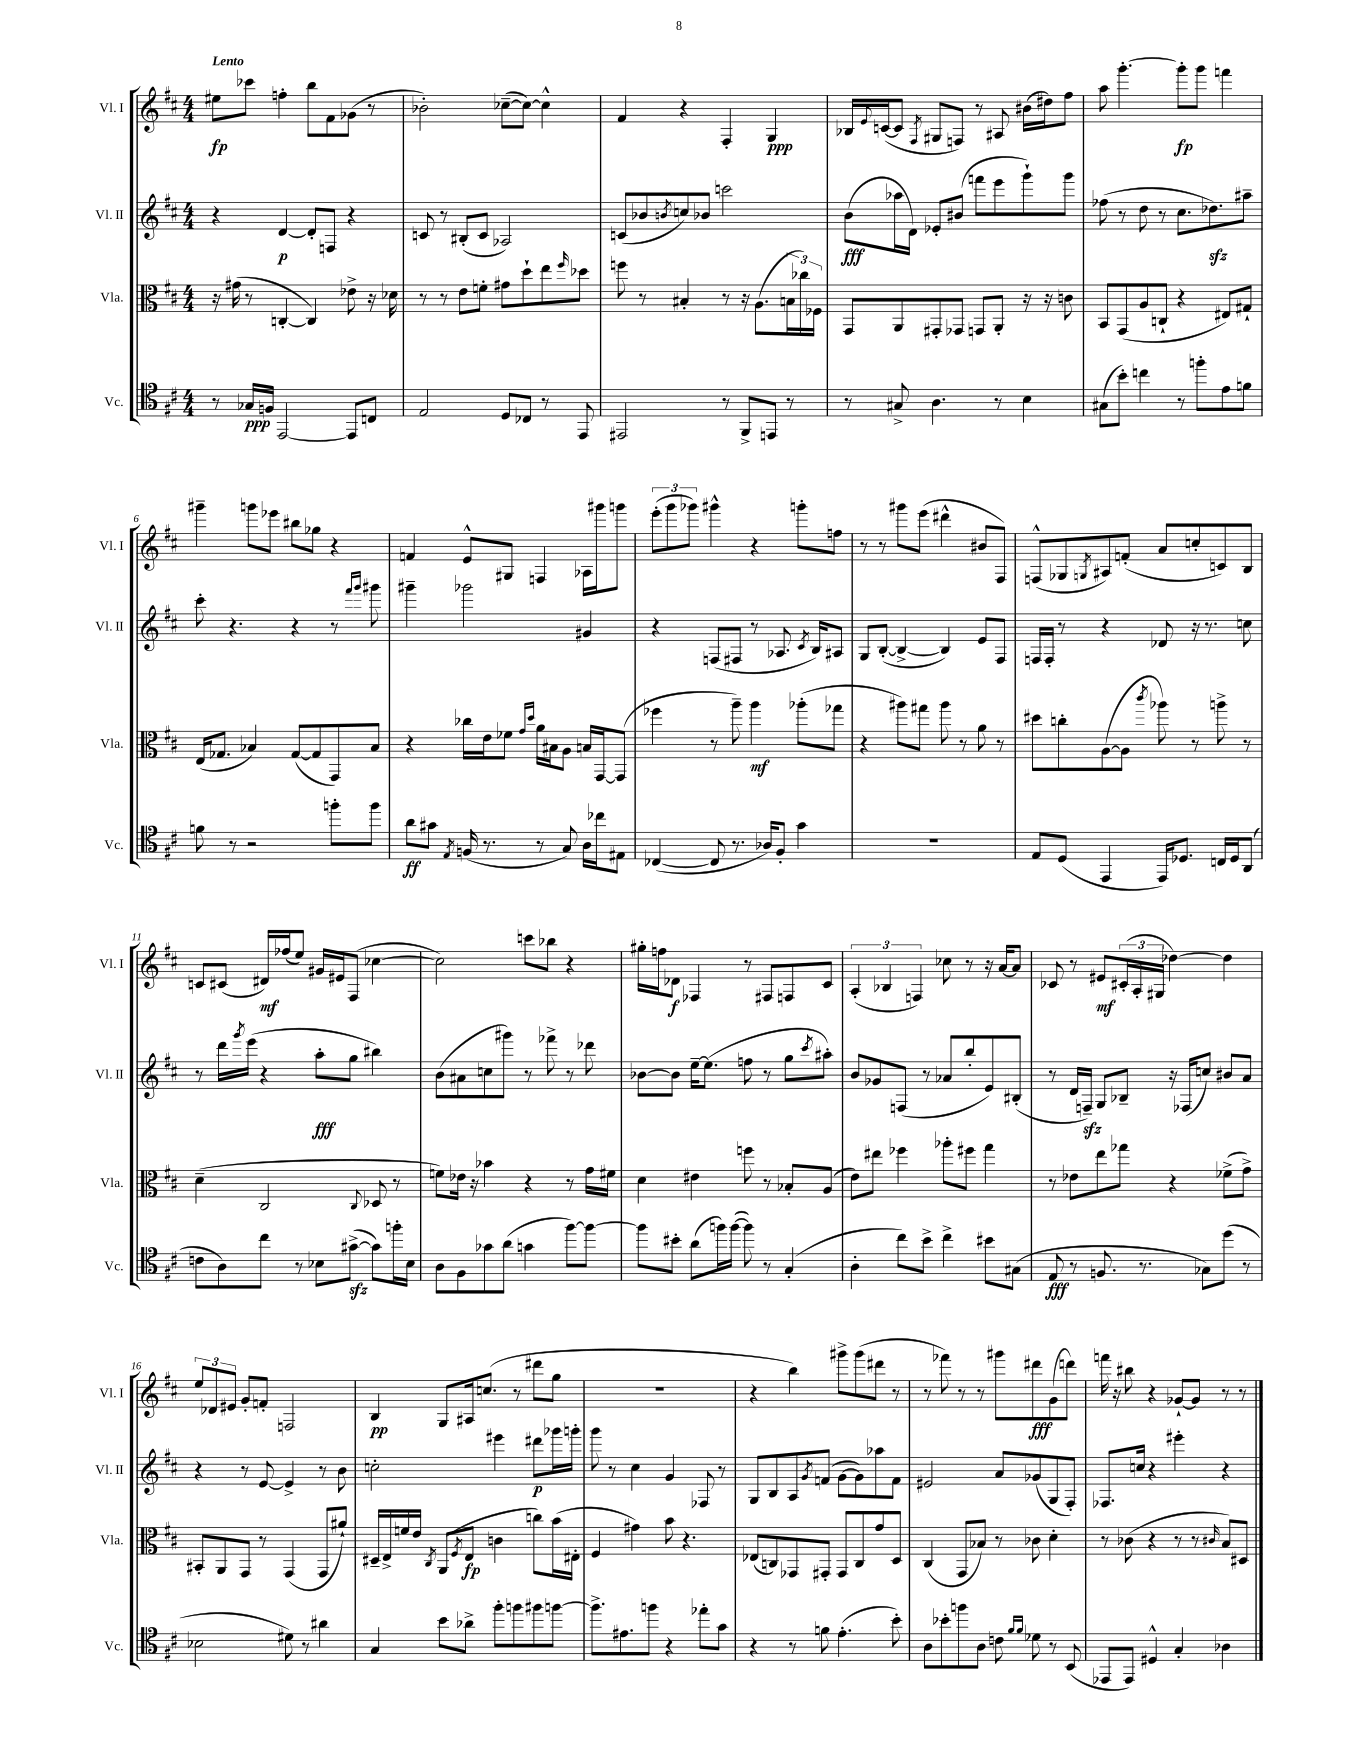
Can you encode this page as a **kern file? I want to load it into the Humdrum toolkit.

**kern	**dynam	**kern	**dynam	**kern	**dynam	**kern	**dynam
*part4	*part4	*part3	*part3	*part2	*part2	*part1	*part1
*staff4	*staff4	*staff3	*staff3	*staff2	*staff2	*staff1	*staff1
*I"Vc.	*	*I"Vla.	*	*I"Vl. II	*	*I"Vl. I	*
*I'Vc.	*	*I'Vla.	*	*I'Vl. II	*	*I'Vl. I	*
*clefC4	*	*clefC3	*	*clefG2	*	*clefG2	*
*k[f#c#]	*	*k[f#c#]	*	*k[f#c#]	*	*k[f#c#]	*
*M4/4	*	*M4/4	*	*M4/4	*	*M4/4	*
=1	=1	=1	=1	=1	=1	=1	=1
!	!	!	!	!	!	!LO:TX:a:B:t=Lento	!
8r	.	16r	.	4r	.	8ee#X\L	fp
.	.	(16g#X\	.	.	.	.	.
16G-X/LL	ppp	8r	.	.	.	8ccc-X\J	.
16Fn/JJ	.	.	.	.	.	.	.
[2EE/	.	[4Cn'/	.	[4d/	p	4ffn'\	.
.	.	4C/])	.	8d'/L]	.	8bb\L	.
.	.	.	.	8Fn/J	.	8f#\	.
8EE/L]	.	8e-X^\	.	4r	.	(8g-X\J	.
8Cn/J	.	16r	.	.	.	8r	.
.	.	16d-X\	.	.	.	.	.
=2	=2	=2	=2	=2	=2	=2	=2
2E/	.	8r	.	8cn/	.	2b-X'\)	.
.	.	8r	.	8r	.	.	.
.	.	8e\L	.	(8B#X'/L	.	.	.
.	.	8fn'\J	.	8c/J	.	.	.
8D/L	.	8g#X\L	.	2A-X/)	.	([8cc-X~\L	.
8C-X/J	.	8dd`\	.	.	.	8cc-\J_)	.
8r	.	8ee\	.	.	.	4cc-^^\]	.
.	.	16qqff#/	.	.	.	.	.
8EE/	.	8dd-X\J	.	.	.	.	.
=3	=3	=3	=3	=3	=3	=3	=3
2EE#X/	.	8ffn\	.	(8cn/L	.	4f#/	.
.	.	8r	.	8b-X/	.	.	.
.	.	.	.	8qbn/	.	.	.
.	.	4B#X'/	.	8ccn/)	.	4r	.
.	.	.	.	8b-X/J	.	.	.
8r	.	8r	.	2cccn\	.	4F#'/	.
8FF#^/L	.	16r	.	.	.	.	.
.	.	(8.A\L	.	.	.	.	.
8EEn/J	.	.	.	.	.	4G/	ppp
8r	.	24Bn\L	.	.	.	.	.
.	.	24cc-X\)	.	.	.	.	.
.	.	24F-X\JJ	.	.	.	.	.
=4	=4	=4	=4	=4	=4	=4	=4
8r	.	8GG/L	.	(8b\L	fff	16B-X/LL	.
.	.	.	.	.	.	8qqe/	.
.	.	.	.	.	.	([16cn/J	.
8G#X^/	.	8AA/	.	16aa-X\L	.	8c/J]	.
.	.	.	.	16d\JJ)	.	.	.
.	.	.	.	.	.	8qF#/	.
4.A\	.	8GG#X'/	.	8e-X'/L	.	8G#X/L	.
.	.	8GG-X/J	.	(8b#X/J	.	8Fn/J)	.
.	.	8GGn/L	.	8fffn\L	.	8r	.
8r	.	8AA'/J	.	8eee\	.	8A#X/	.
4B\	.	16r	.	8ggg`\)	.	(16b#X\LL	.
.	.	16r	.	.	.	16dd#X\J)	.
.	.	8cn\	.	8ggg\J	.	8ff#\J	.
=5	=5	=5	=5	=5	=5	=5	=5
(8G#X\L	.	8BB/L	.	(8ff-X\	.	8aa\	.
8b'\J)	.	(8GG/	.	8r	.	[4.ggg'\	.
4ccn\	.	8A/	.	8dd\	.	.	.
.	.	8Cn`/J	.	8r	.	.	.
8r	.	4r	.	8.cc#\L	.	8ggg'\L]	fp
8ffn'\L	.	.	.	.	.	8ggg\J	.
.	.	.	.	8.dd-Xzz\)	.	.	.
8e\	.	8E#X/L)	.	.	.	4fffn\	.
8fn\J	.	8G#X`/J	.	8aa#X~\J	.	.	.
!!LO:LB:g=z
=6	=6	=6	=6	=6	=6	=6	=6
8fn\	.	(16E/KL	.	8ccc#'\	.	4ggg#X~\	.
.	.	8.G-X/J	.	.	.	.	.
8r	.	.	.	4.r	.	.	.
2r	.	4B-X/)	.	.	.	8gggn\L	.
.	.	.	.	.	.	8eee-X\J	.
.	.	([8G-/L	.	4r	.	8bb#X\L	.
.	.	8G-/]	.	.	.	8gg-X\J	.
8ffn'\L	.	8GG/)	.	8r	.	4r	.
.	.	.	.	16qqfff#/LL	.	.	.
.	.	.	.	16qqggg/JJ	.	.	.
8ff\J	.	8B-/J	.	8ggg#X\	.	.	.
=7	=7	=7	=7	=7	=7	=7	=7
8a\L	ff	4r	.	4ggg#X~\	.	4fn/	.
8g#X\J	.	.	.	.	.	.	.
8qE/	.	.	.	.	.	.	.
(16Fn/	.	16cc-X\LL	.	2ggg-X\	.	8e^^/L	.
8.r	.	16e\J	.	.	.	.	.
.	.	8f-X\J	.	.	.	8G#X/J	.
.	.	16qqg/LL	.	.	.	.	.
.	.	16qqdd/JJ	.	.	.	.	.
8r	.	16a\LL	.	.	.	4Fn/	.
.	.	16B#X\J	.	.	.	.	.
8G/)	.	8A\J	.	.	.	.	.
16A\LL	.	16Bn/LL	.	4g#X/	.	16A-X\LL	.
16cc-X\J	.	[16GG/J	.	.	.	16ggg#X\J	.
8E#X\J	.	(8GG/J]	.	.	.	8gggn\J	.
=8	=8	=8	=8	=8	=8	=8	=8
([4C-X/	.	4ff-X\	.	4r	.	(12eee'\L	.
.	.	.	.	.	.	12ggg\	.
.	.	.	.	.	.	12ggg-X\J)	.
8C-/]	.	8r	.	(8Fn/L	.	4ggg#X^^\	.
8.r	.	8aa~\)	.	8F#X/J	.	.	.
.	.	4aa\	mf	8r	.	4r	.
16A-X/KL)	.	.	.	.	.	.	.
8F#'/J	.	.	.	8.A-X/	.	.	.
4g\	.	(8aa-X'\L	.	.	.	8gggn'\L	.
.	.	.	.	8qc#/	.	.	.
.	.	.	.	16B/KL)	.	.	.
.	.	8gg-X\J	.	8A#X/J	.	8ffn\J	.
=9	=9	=9	=9	=9	=9	=9	=9
1r	.	4r	.	8G/L	.	8r	.
.	.	.	.	([8B'/J	.	8r	.
.	.	8aa#X\L)	.	4B^/_	.	8ggg#X\L	.
.	.	8gg#X\J	.	.	.	(8eee\J	.
.	.	8aa#\	.	4B/])	.	4ddd#X^^\	.
.	.	8r	.	.	.	.	.
.	.	8a\	.	8e/L	.	8b#X/L	.
.	.	8r	.	8F#/J	.	8F#/J)	.
=10	=10	=10	=10	=10	=10	=10	=10
8E/L	.	8dd#X\L	.	16Fn/LL	.	(8Fn^^/L	.
.	.	.	.	16F'/JJ	.	.	.
(8D/J	.	8ccn'\	.	8r	.	8G-X/	.
.	.	.	.	.	.	8qGn/	.
4EE/	.	([8A\	.	4r	.	8A#X/)	.
.	.	8A\J]	.	.	.	(8fn'/J	.
.	.	8qccc#/	.	.	.	.	.
16EE/KL)	.	8aa-X\)	.	8d-X/	.	8a/L	.
8.D-X/J	.	.	.	.	.	.	.
.	.	8r	.	16r	.	8ccn'/	.
.	.	.	.	8.r	.	.	.
16Cn/LL	.	8aan^\	.	.	.	8cn/)	.
16D-/J	.	.	.	.	.	.	.
(8AA/J	.	8r	.	8ccn\	.	8B/J	.
!!LO:LB:g=z
=11	=11	=11	=11	=11	=11	=11	=11
8cn\L	.	(4d~\	.	8r	.	8cn/L	.
8A\)	.	.	.	16ddd\LL	.	(8c#X/J	.
.	.	.	.	8qggg/	.	.	.
.	.	.	.	(16eee\JJ	.	.	.
8cc#\J	.	2C#/	.	4r	.	16d#X/LL)	mf
.	.	.	.	.	.	(16ff-X/J	.
8r	.	.	.	.	.	8ee/J)	.
8B-X\L	.	.	.	8aa'\L	fff	16g#X/LL	.
.	.	.	.	.	.	16e#X/J	.
([8g#Xzz^\J	.	.	.	8gg\J	.	(8F#/J	.
.	.	8qqC#/	.	.	.	.	.
8g#\L])	.	8D-X/	.	4bb#X\)	.	[4cc-X\	.
16ffn'\L	.	8r	.	.	.	.	.
16B-\JJ	.	.	.	.	.	.	.
=12	=12	=12	=12	=12	=12	=12	=12
8A\L	.	8fn\L)	.	(8b\L	.	2cc-\])	.
8F#\	.	16e-X\Jk	.	8a#X\	.	.	.
.	.	16r	.	.	.	.	.
8g-X\	.	4b-X\	.	8ccn\	.	.	.
(8a\J	.	.	.	8ggg#X\J)	.	.	.
4gn\	.	4r	.	8r	.	8cccn\L	.
.	.	.	.	8fff-X^\	.	8bb-X\J	.
[8ff#\L)	.	8r	.	8r	.	4r	.
8ff#\J_	.	16g\LL	.	8ddd-X\	.	.	.
.	.	16f#X\JJ	.	.	.	.	.
=13	=13	=13	=13	=13	=13	=13	=13
8ff#\L]	.	4d\	.	[8b-X\L	.	16gg#X'\LL	.
.	.	.	.	.	.	16ffn\J	.
8b#X'\J	.	.	.	8b-\J]	.	8d-X\J	f
(8a\L	.	4e#X\	.	[16ee~\KL	.	4F-X/	.
.	.	.	.	(8.ee\J]	.	.	.
16ffn\L)	.	.	.	.	.	.	.
([16ff\JJ	.	.	.	.	.	.	.
8ff\])	.	8ffn\	.	8ffn\	.	8r	.
8r	.	8r	.	8r	.	8F#X/L	.
(4G'/	.	8B-X'/L	.	8gg\L	.	8Fn/	.
.	.	.	.	8qccc#/	.	.	.
.	.	(8A/J	.	8aa#X'\J)	.	8c#/J	.
=14	=14	=14	=14	=14	=14	=14	=14
4A'\	.	8e\L)	.	8b/L	.	(6A'/	.
.	.	8ee#X\J	.	8g-X/	.	.	.
.	.	.	.	.	.	6B-X/	.
8cc#\L)	.	4ff-X\	.	(8Fn/J	.	.	.
.	.	.	.	.	.	6Fn/)	.
8b^\J	.	.	.	8r	.	.	.
4cc#^\	.	8aa-X'\L	.	8a-X/L	.	8cc-X\	.
.	.	8ff#X\J	.	8bb'/	.	8r	.
8b#X\L	.	4gg\	.	8e/)	.	16r	.
.	.	.	.	.	.	[16a/KL	.
(8G#X\J	.	.	.	(8B#X'/J	.	8a/J]	.
=15	=15	=15	=15	=15	=15	=15	=15
8E/	fff	8r	.	8r	.	8c-X/	.
8r	.	8e-X\L	.	16d/LL	.	8r	.
.	.	.	.	16Fnzz~/JJ)	.	.	.
8.Fn/	.	8ee\	.	8G/L	.	8e#X/L	mf
.	.	8gg-X\J	.	8B-X~/J	.	(24c#X'/L	.
.	.	.	.	.	.	24A'/	.
8.r	.	.	.	.	.	.	.
.	.	.	.	.	.	24G#X/JJ	.
.	.	4r	.	16r	.	[4dd-X\)	.
.	.	.	.	(16F-X/KL	.	.	.
8G-X\L)	.	.	.	8ccn/J)	.	.	.
(8dd\J	.	(8f-X^\L	.	8b#X/L	.	4dd-\]	.
8r	.	8g^\J)	.	8a/J	.	.	.
!!LO:LB:g=z
=16	=16	=16	=16	=16	=16	=16	=16
2B-X\	.	8BB#X'/L	.	4r	.	12ee/L	.
.	.	.	.	.	.	12d-X/	.
.	.	8AA/	.	.	.	.	.
.	.	.	.	.	.	12e#X/J	.
.	.	8GG/J	.	8r	.	8g'/L	.
.	.	8r	.	[8e/	.	8fn'/J	.
8d#X\)	.	(4GG/	.	4e^/]	.	2Fn/	.
8r	.	.	.	.	.	.	.
4a#X\	.	8GG/L	.	8r	.	.	.
.	.	8a#X`/J)	.	8b\	.	.	.
=17	=17	=17	=17	=17	=17	=17	=17
4G/	.	16D#X~/LL	.	2ccn'\	.	4B/	pp
.	.	16E^/	.	.	.	.	.
.	.	16fn/	.	.	.	.	.
.	.	16e/JJ	.	.	.	.	.
.	.	8qC#/	.	.	.	.	.
8b\L	.	(8AA/L	.	.	.	8G/L	.
.	.	8qF#/	.	.	.	.	.
8a-X^\J	.	8E/J	fp	.	.	16A#X/k	.
.	.	.	.	.	.	(8.ccn/J	.
8ff#'\L	.	4cn\	.	4eee#X\	.	.	.
8ffn\	.	.	.	.	.	8r	.
8ff#X\	.	8ccn\L)	.	8ddd#X\L	p	8ddd#X\L	.
[8ffn\J	.	(16b\L	.	16ggg-X\L	.	8gg\J	.
.	.	16E#X'\JJ	.	16gggn'\JJ	.	.	.
=18	=18	=18	=18	=18	=18	=18	=18
8.ff^\L]	.	4F#/	.	8ggg\	.	1r	.
.	.	.	.	8r	.	.	.
8.e#X\	.	.	.	.	.	.	.
.	.	4g#X\)	.	4cc#\	.	.	.
8ffn\J	.	.	.	.	.	.	.
4r	.	8b\	.	4g/	.	.	.
.	.	4.r	.	.	.	.	.
8ee-X'\L	.	.	.	8F-X/	.	.	.
8g\J	.	.	.	8r	.	.	.
=19	=19	=19	=19	=19	=19	=19	=19
4r	.	(8E-X/L	.	8G/L	.	4r	.
.	.	8Cn/)	.	8B/	.	.	.
8r	.	8GG-X/	.	8A/	.	4bb\)	.
.	.	.	.	8qg/	.	.	.
8fn\	.	8GG#X'/J	.	(8fn/J	.	.	.
(4.e'\	.	8GG#/L	.	[8g\L	.	8ggg#X^\L	.
.	.	8C/	.	8g\])	.	(8ggg#\	.
.	.	8g/	.	8aa-X\	.	8ddd#X\J	.
8b'\)	.	8D/J	.	8f\J	.	8r	.
=20	=20	=20	=20	=20	=20	=20	=20
8A\L	.	(4C#/	.	2e#X/	.	8r	.
8b-X'\	.	.	.	.	.	8fff-X\)	.
8ffn\	.	8GG/L	.	.	.	8r	.
8A\J	.	8B-X/J)	.	.	.	8r	.
8cn\	.	8r	.	8a/L	.	8ggg#X\L	.
16qqf#/LL	.	.	.	.	.	.	.
16qqf#/JJ	.	.	.	.	.	.	.
8d-X\	.	8c-X\	.	(8g-X/	.	8ddd#X\	fff
8r	.	4d'\	.	8G/	.	(8g\	.
(8BB/	.	.	.	8F#'/J)	.	8dddn\J)	.
=21	=21	=21	=21	=21	=21	=21	=21
8EE-X/L	.	8r	.	8.F-X/L	.	16fffn\	.
.	.	.	.	.	.	16r	.
8EE-/J)	.	(8c-X\	.	.	.	8bb#X\	.
.	.	.	.	16ccn/Jk	.	.	.
4D#X^^/	.	4r	.	4r	.	4r	.
4G'/	.	8r	.	4eee#X'\	.	[8g-X`/L	.
.	.	8r	.	.	.	8g-/J]	.
.	.	16qqc#X/	.	.	.	.	.
4A-X\	.	8B/L)	.	4r	.	8r	.
.	.	8D#X/J	.	.	.	8r	.
==	==	==	==	==	==	==	==
*-	*-	*-	*-	*-	*-	*-	*-
